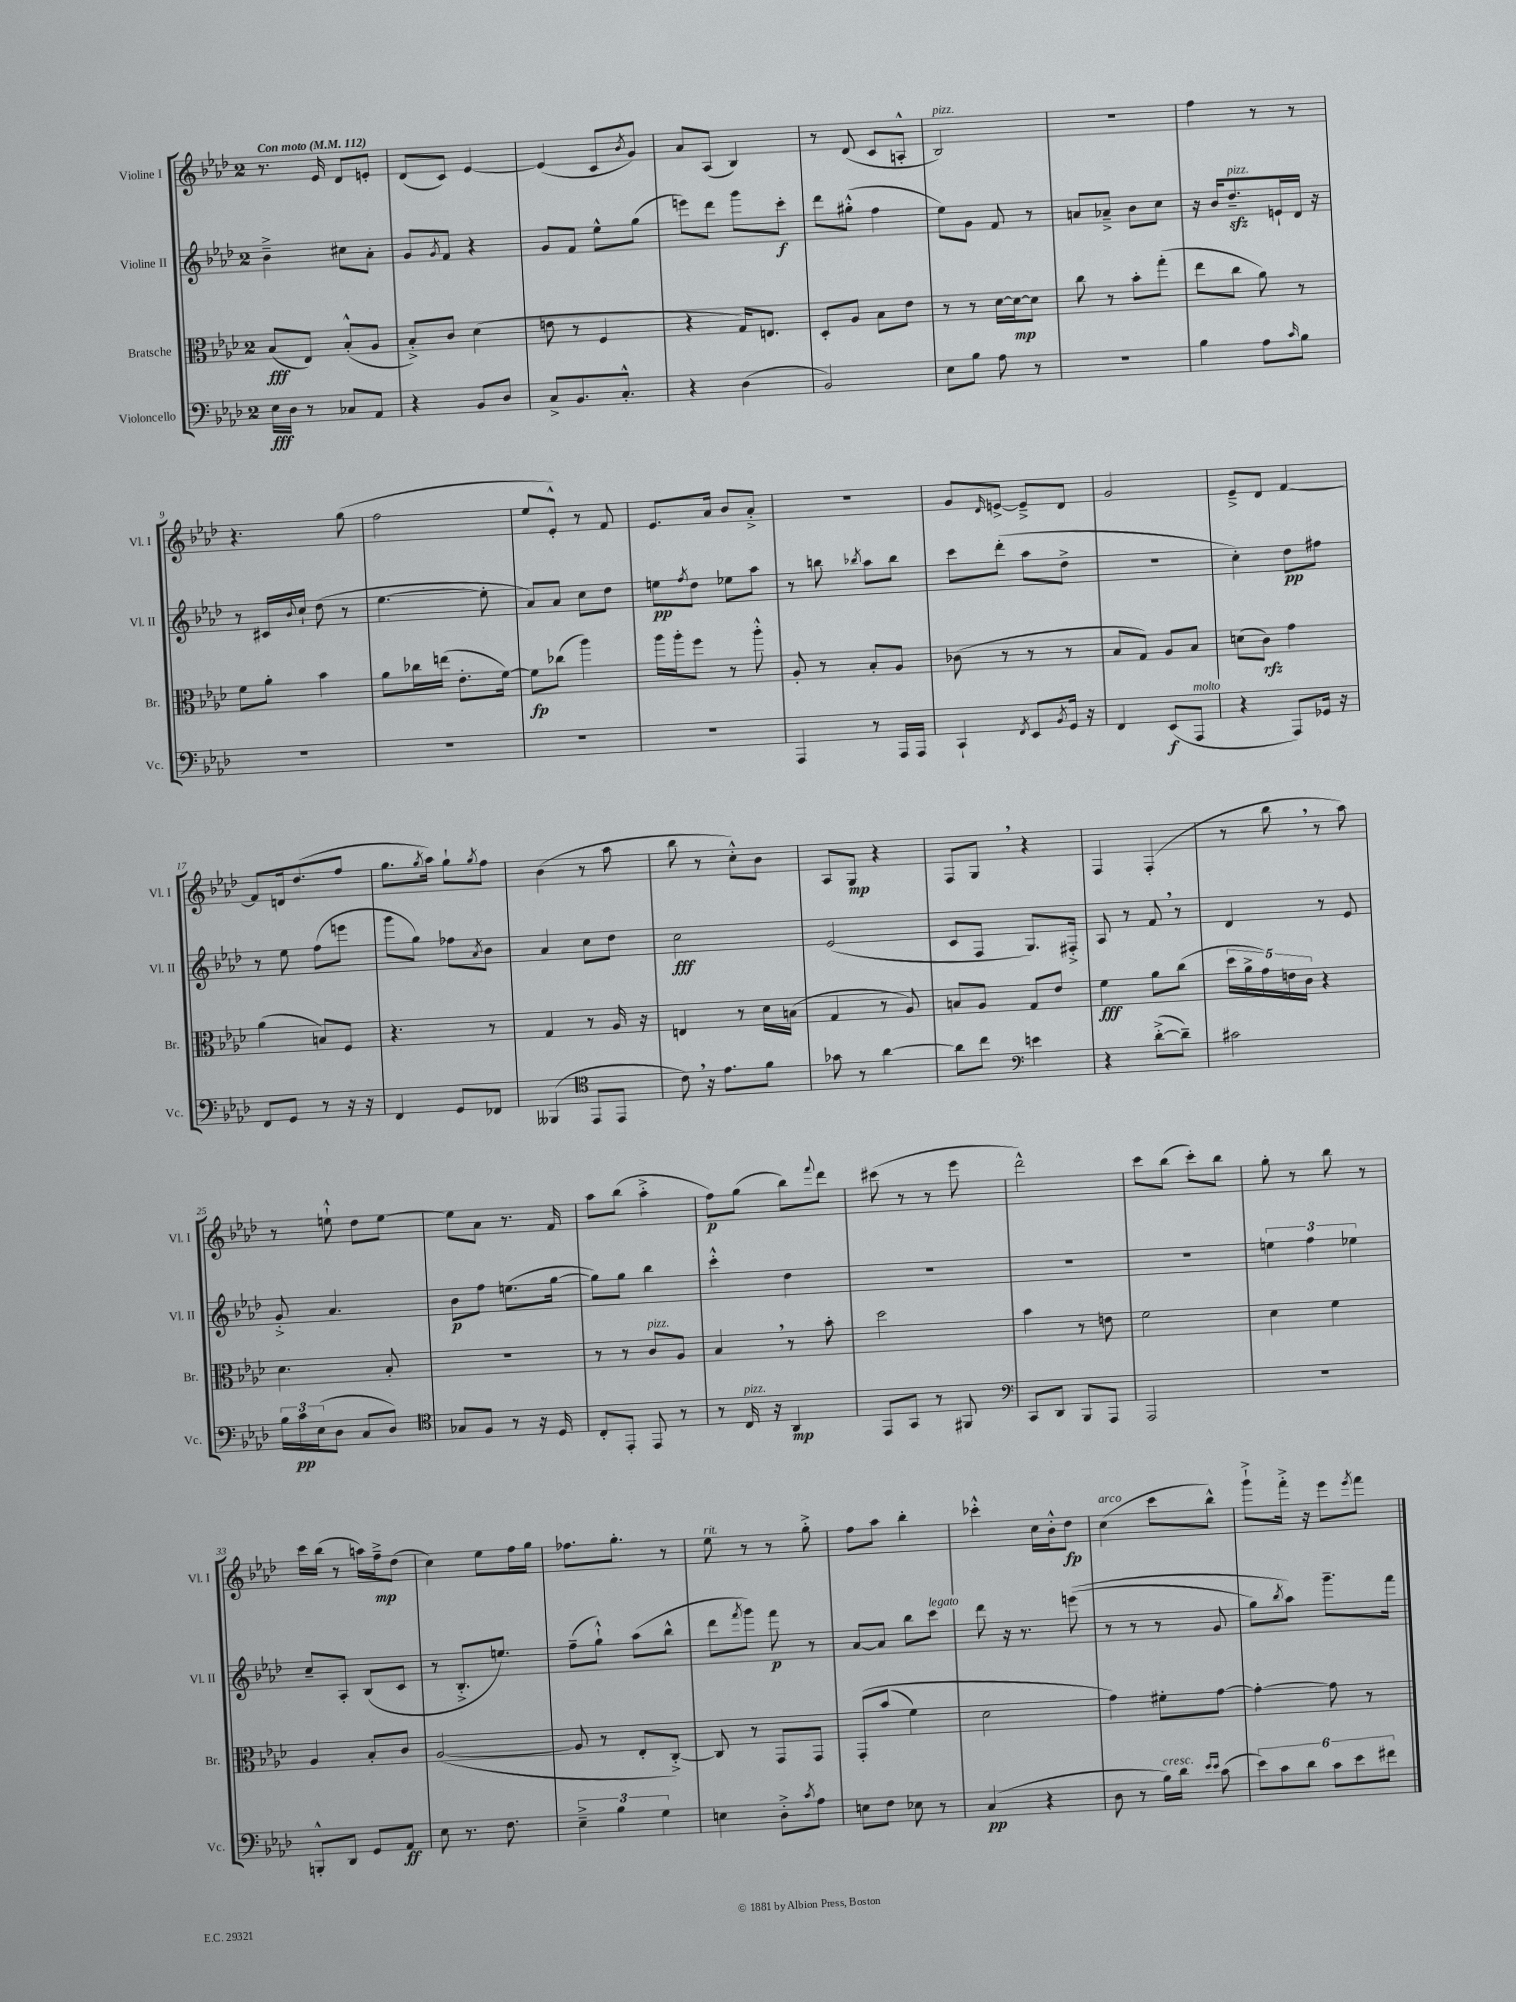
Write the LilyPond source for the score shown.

<<
\new StaffGroup <<
\new Staff = "s0" \with { instrumentName = "Violine I" shortInstrumentName = "Vl. I" } {
    \clef treble \key aes \major \once \override Staff.TimeSignature.style = #'single-digit \time 2/4 \tempo "Con moto" 4 = 112
    r8. ees'16 des'8 e'8-. |
    des'8( c'8) ees'4~ |
    ees'4( c'8 \acciaccatura { bes'8 } g'8) |
    aes'8 aes8( bes4) |
    r8 des'8( c'8 a8-.-^ |
    bes2^\markup { \italic "pizz." }) |
    r2 |
    f''4 r8 r8 |
    r4. g''8( |
    f''2 |
    ees''8 ees'8-.-^) r8 f'8 |
    ees'8. aes'16 bes'8 aes'8-.-> |
    r2 |
    g'8 \grace { des'16 } e'8~-> e'8---> des'8 |
    g'2 |
    ees'8---> des'8 f'4~ |
    f'8 d'16 des''8.( f''8 |
    g''8. \acciaccatura { g''8 } aes''16) g''8-! \acciaccatura { g''8 } f''8 |
    bes'4( r8 aes''8 |
    bes''8 r8 c''8-.-^) bes'8 |
    aes8 g8\mp r4 |
    f8 g8 \breathe r4 |
    f4 f4-.( |
    r8 bes''8 \breathe r8 aes''8) |
    r8 e''8-!-^ des''8 e''8~ |
    e''8 aes'8 r8. f'16 |
    aes''8 bes''8( aes''4-.-> |
    f''8\p) g''8( bes''8) \appoggiatura { f'''8 } des'''8 |
    cis'''8( r8 r8 ees'''8 |
    des'''2-^) |
    c'''8 bes''8( c'''8-.) bes''8 |
    g''8-. r8 bes''8 r8 |
    c'''16 bes''16( r8 a''16) f''16--->\mp des''8( |
    c''4) ees''8 f''16 g''16 |
    fes''8. g''8.-. r8 |
    ees''8^\markup { \italic "rit." } r8 r8 g''8-.-> |
    f''8 aes''8 bes''4-. |
    ces'''4-.-^ c''16 bes'16-.-^ des''8\fp |
    c''4^\markup { \italic "arco" }( c'''8 bes''8-^) |
    g'''8-!-> f'''16-.-> r16 ees'''8 \acciaccatura { ees'''8 } f'''8 \bar "|." |
}
\new Staff = "s1" \with { instrumentName = "Violine II" shortInstrumentName = "Vl. II" } {
    \clef treble \key aes \major \once \override Staff.TimeSignature.style = #'single-digit \time 2/4
    bes'4---> cis''8 aes'8-. |
    g'8 \acciaccatura { g'8 } f'8 r4 |
    g'8 f'8 ees''8-^ g''8( |
    e'''8) des'''8 g'''8 c'''8-.\f |
    des'''8 gis''8-.-^( f''4 |
    ees''8) g'8 f'8 r8 |
    a'8 aes'8---> bes'8 c''8 |
    r16 bes'16 des''8.--\sfz^\markup { \italic "pizz." } e'16-! des'16 r16 |
    r8 cis'16 \appoggiatura { bes'8 } c''16-! des''8( r8 |
    ees''4.~ ees''8-. |
    aes'8) aes'8 c''8 des''8 |
    e''8\pp \acciaccatura { f''8 } des''8 ees''8 aes''8 |
    r8 b''8 \acciaccatura { bes''8 } aes''8 bes''8 |
    c'''8 des'''8-.( aes''8 des''8-> |
    r2 |
    c''4-.) des''8\pp fis''8 |
    r8 ees''8 f''8( e'''8 |
    g'''8 g''8) fes''8 \acciaccatura { aes'8 } bes'8 |
    aes'4 c''8 des''8 |
    c''2\fff |
    ees'2( |
    c'8 f8 g8.) fis16-.-> |
    aes8 r8 f'8 \breathe r8 |
    des'4 r8 ees'8 |
    g'8-.-> aes'4. |
    bes'8\p f''8 e''8.( g''16~ |
    g''8) g''8 bes''4 |
    c'''4-.-^ des''4 |
    R2 |
    R2 |
    R2 |
    \tuplet 3/2 { e''4 f''4 ees''4 } |
    c''8-- aes8-. bes8( c'8 |
    r8 bes8.-.-> e''8.) |
    f''8--( g''8-!-^) aes''8( bes''8-^ |
    des'''8 \acciaccatura { f'''8 } g'''8) f'''8\p r8 |
    aes'8~ aes'8 bes''8 c'''8^\markup { \italic "legato" } |
    des'''8 r16 r8. e'''8(\( |
    r8 r8 r8 g'8 |
    g''8) \acciaccatura { bes''8 } aes''8\) g'''8.-- f'''16 \bar "|." |
}
\new Staff = "s2" \with { instrumentName = "Bratsche" shortInstrumentName = "Br." } {
    \clef alto \key aes \major \once \override Staff.TimeSignature.style = #'single-digit \time 2/4
    bes8\fff( ees8) bes8-.-^( aes8 |
    bes8-.->) c'8 des'4( |
    e'8 r8 f4 |
    r4 g16) e8. |
    des8-. aes8 bes8 ees'8 |
    r8 r8 des'16~ des'16~\mp des'8 |
    c''8 r8 bes'8-. g''8-.( |
    ees''8 c''8 aes'8) r8 |
    f'8 aes'8-. bes'4 |
    aes'8 ces''16 e''16( ees'8.-. f'16~) |
    f'8\fp ces''8( aes''4) |
    aes''16 aes''16-. f''8 r8 aes''8-.-^ |
    aes8-. r8 bes8-. aes8 |
    ces'8( r8 r8 r8 |
    bes8 g8) aes8 bes8 |
    d'8( c'8\rfz) g'4 |
    aes'4( b8) f8 |
    r4. r8 |
    g4 r8 aes16 r16 |
    e4 r8 des'16 b16( |
    g4 r8 aes8) |
    b8 aes8 g8 ees'8 |
    f'4\fff aes'8 c''8( |
    \tuplet 5/4 { des''16 aes'16-> g'16) e'16 c'16 } r4 |
    des'4. bes8-. |
    R2 |
    r8 r8 c'8^\markup { \italic "pizz." } aes8 |
    bes4 \breathe r8 bes'8-. |
    des''2 |
    bes'4 r8 e'8 |
    f'2 |
    des'4 f'4 |
    aes4 bes8-. c'8 |
    aes2~( |
    aes8 r8 ees8-. c8~-.->) |
    c8 r8 g,8 g,8 |
    g,8-.\( bes'8( f'4) |
    des'2 |
    g'4\) fis'8-. g'8~ |
    g'4~-. g'8 r8 \bar "|." |
}
\new Staff = "s3" \with { instrumentName = "Violoncello" shortInstrumentName = "Vc." } {
    \clef bass \key aes \major \once \override Staff.TimeSignature.style = #'single-digit \time 2/4
    ees16\fff des16 r8 ces8 aes,8 |
    r4 bes,8 des8 |
    c8-> bes,8. c8.-.-^ |
    r4 des4( |
    bes,2) |
    ees8 bes8 aes8 r8 |
    R2 |
    bes4 aes8 \grace { c'16 } bes8 |
    R2 |
    R2 |
    R2 |
    R2 |
    aes,,4 r8 aes,,16 aes,,16 |
    c,4-! \acciaccatura { f,8 } ees,8 \acciaccatura { bes,8 } g,16 r16 |
    f,4 ees,8\f( aes,,8^\markup { \italic "molto" } |
    r4 aes,,8) ges,16 r16 |
    f,8 g,8 r8 r16 r16 |
    f,4 g,8 fes,8 |
    beses,,4( \clef tenor ees,8 ees,8 |
    c'8) \breathe r16 ees'8. f'8 |
    ges'8 r8 aes'4~ |
    aes'8 c''8 \clef bass e'4 |
    r4 des'8~-.->( des'8--) |
    cis'2 |
    \tuplet 3/2 { bes16 c'16\pp ees16( } des8 c8 des8) |
    \clef tenor ges8 f8 r8 r16 des16 |
    c8-. ees,8-. ees,8 r8 |
    r8 c16^\markup { \italic "pizz." } r16 aes,4\mp |
    ees,8 g,8 r8 fis,8 |
    \clef bass c,8 des,8 bes,,8 aes,,8 |
    aes,,2 |
    r2 |
    b,,8-.-^ des,8 g,8 aes,8\ff |
    ees8 r8. f8. |
    \tuplet 3/2 { ees4---> bes4 g4 } |
    e4 des8-.-> \acciaccatura { c'8 } aes8 |
    e8 f8 ees8 r8 |
    c4\pp( r4 |
    des8 r8 bes16^\markup { \italic "cresc." }) des'16 \grace { ees'16 ees'16 } c'8( |
    \tuplet 6/4 { ees'8) c'8 des'8 c'8 ees'8 fis'8 } \bar "|." |
}
>>
>>
